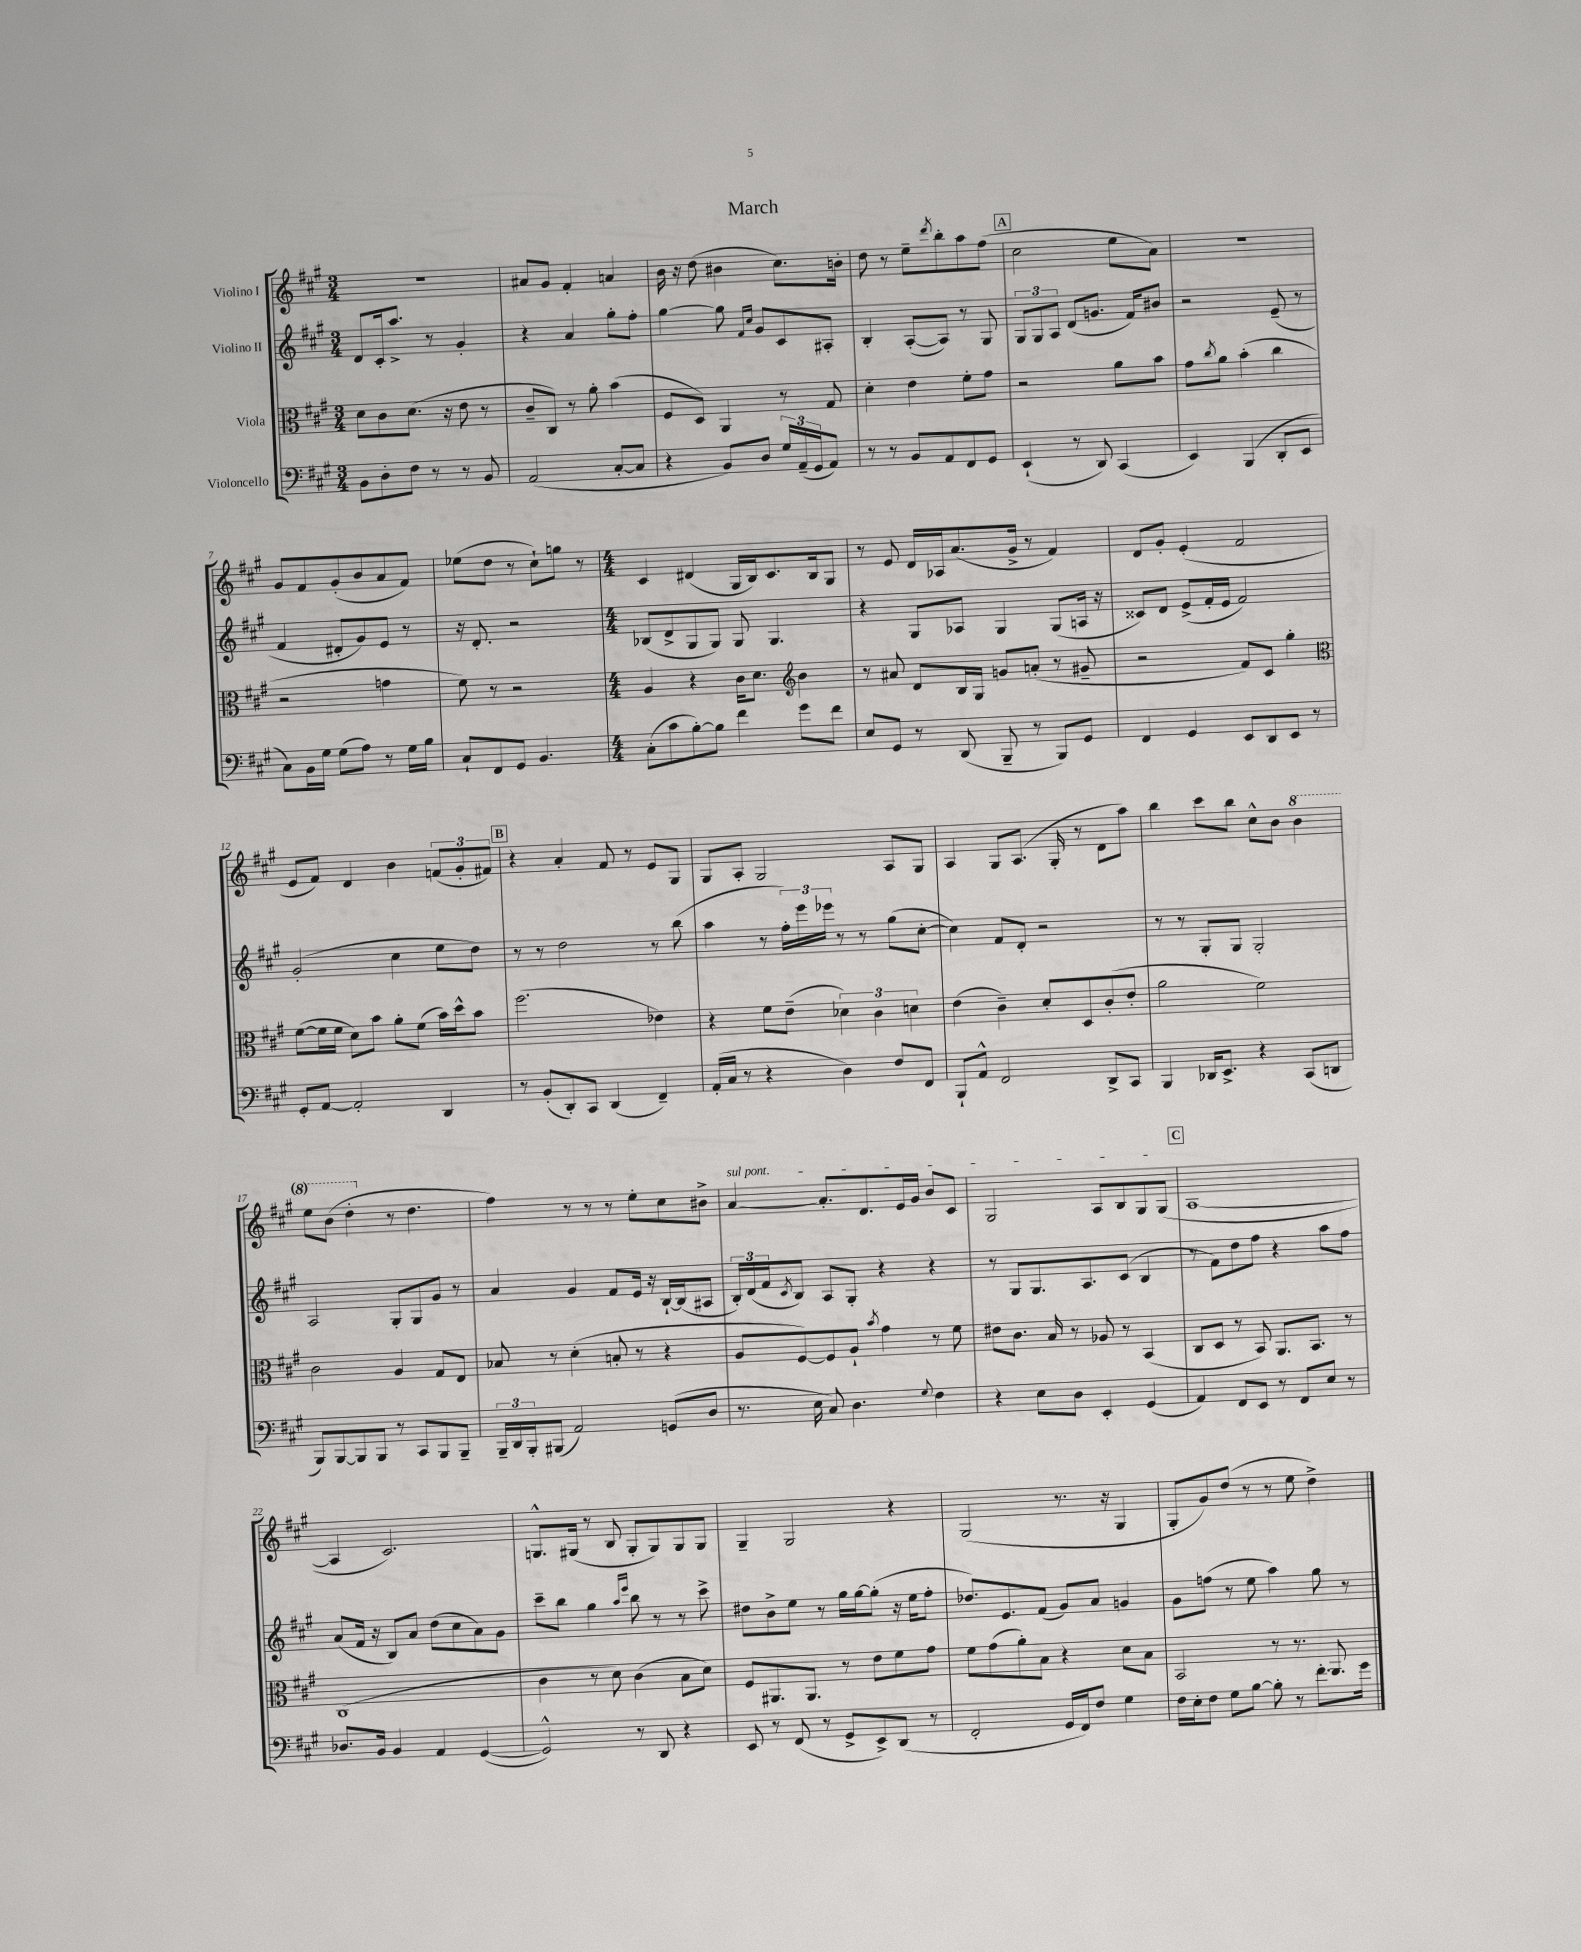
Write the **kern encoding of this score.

**kern	**kern	**kern	**kern
*staff4	*staff3	*staff2	*staff1
*clefF4	*clefC3	*clefG2	*clefG2
*k[f#c#g#]	*k[f#c#g#]	*k[f#c#g#]	*k[f#c#g#]
*M3/4	*M3/4	*M3/4	*M3/4
8BB\L	8d\L	8d/L	2.r
8D'\	8c#\	16c#'/k	.
.	.	8.aa^/J	.
8F#\J	(8.d\J	.	.
8r	.	8r	.
.	16r	.	.
8r	8e\	4g#'/	.
8BB/	8r	.	.
=	=	=	=
(2AA/	8c#~/L	4r	8a#/L
.	8C#/J)	.	8g#/J
.	8r	4a/	4f#'/
.	8a'\	.	.
[8C#'/L	(4b\	8gg#'\L	4a/
8C#/]J	.	8ff#'\J	.
=	=	=	=
4r	8F#/L	[4gg#\	16b\
.	.	.	16r
.	8D/J)	.	(8dd\
8BB/L)	4AA/	8gg#\]	4b#\
.	.	16qqf#/LL	.
.	.	16qqcc#/JJ	.
8D/J	.	8g#/L	.
24G#/LL	8r	8c#/	8.cc#\L)
(24AA~/	.	.	.
24GG#/J	.	.	.
8AA/J)	8G#/	8A#'/J	.
.	.	.	16b'\Jk
=	=	=	=
8r	4d'\	4B'/	8dd\
8r	.	.	8r
8BB/L	4e\	([8A'/L	8ee~\L
.	.	.	8qddd/
8AA/	.	8A/]J)	8bb'\
8FF#/	8f#'\L	8r	8aa\
8GG#/J	8g#\J	8G#/	(8ff#\J
=	=	=	=
(4EE`/	2r	12G#/L	2cc#\
.	.	12G#/	.
.	.	12A/J	.
8r	.	(8d/L	.
8DD/)	.	8.g/J	.
(4CC#/	8a\L	.	8ee\L
.	.	16f#/LK)	.
.	8b\J	8b#/J	8a\J)
=	=	=	=
4EE/)	8g#\L	2r	2.r
.	8qcc#/	.	.
.	8a\J	.	.
(4BBB/	(4b'\	.	.
8DD'/L	4cc#\	(8e~/	.
8EE/J	.	8r	.
=	=	=	=
8C#\L)	2r	4f#/	8g#/L
16BB\L	.	.	8f#/
16G#\JJ	.	.	.
(8G#\L	.	8d#'/L	(8g#'/
8A\J)	.	8g#/)	8b/
8r	4g\	8e/J	8a/
16G#\LL	.	8r	8f#/J)
16B\JJ	.	.	.
=	=	=	=
8C#`/L	8f#\)	16r	(8ee-\L
.	.	8.d'/	.
8FF#/	8r	.	8dd\J
8GG#/J	2r	2r	8r
4.BB/	.	.	8cc#`\L)
.	.	.	8gg\J
.	.	.	8r
=	=	=	=
*M4/4	*M4/4	*M4/4	*M4/4
(8C#'\L	4A/	(8B-/L	4c#/
8c#\	.	8d^/	.
[8B'\)	4r	8G#/	(4d#/
8B\]J	.	8G#/J)	.
4f#\	16c#\LK	8G#/	16G#/LL
.	8.d\J	.	16B/J)
.	.	4.G#/	8.c#/
*	*clefG2	*	*
8g#\L	4b\	.	.
.	.	.	16B/k
8f#\J	.	.	8G#/J
=	=	=	=
8E/L	8r	4r	8r
8GG#/J	8a#/	.	8e/
8r	8d/L	8G#/L	16d/LL
.	.	.	16A-/J
(8DD/	16B/L	8A-/J	(8.a/
.	16G#/JJ	.	.
8BBB~/	8g/L	4G#/	.
.	.	.	16g#^/Jk
8r	(8a'/J	.	8r
8BBB/L)	8r	(8G#/L	4f#/)
8GG#/J	8g#~/	16A/Jk	.
.	.	16r	.
=	=	=	=
4FF#/	2r	8c##/L)	8d/L
.	.	8d/J	8g#'/J
4GG#/	.	(8e^/L	(4e'/
.	.	16f#'/L	.
.	.	16e/JJ	.
8EE/L	8f#/L)	2f#/)	2f#/
8DD/	8c#/J	.	.
8EE/J	4gg#'\	.	.
8r	.	.	.
=	=	=	=
*	*clefC3	*	*
8GG#'/L	([8f#\L	(2g#'/	8e/L
[8AA/J	16f#\]L	.	8f#/J)
.	16f#\JJ	.	.
2AA'/]	8d\L)	.	4d/
.	8b\J	.	.
.	8a'\L	4cc#\	4b\
.	(8f#\J	.	.
4DD/	16b\LL)	8ee\L	(12f/L
.	16dd^^\J	.	.
.	.	.	12g#'/
.	8b\J	8dd\J)	.
.	.	.	12f#/J)
=	=	=	=
8r	(2.ff#\	8r	4r
(8BB'/L	.	8r	.
8DD'/)	.	2dd\	4a'/
8CC#/J	.	.	.
(4DD/	.	.	8f#/
.	.	.	8r
4FF#~/)	4e-\)	8r	8e/L
.	.	(8bb\	8G#/J
=	=	=	=
(16AA'/LL	4r	4aa\	8G#/L
16C#/JJ	.	.	.
8r	.	.	8A'/J
4r	8f#\L	8r	2G#/
.	(8e~\J	24ff#'\LL)	.
.	.	24eee\	.
.	.	24eee-\JJ	.
4D\)	6d-\)	8r	.
.	.	8r	.
.	6c#\	.	.
8F#/L	.	(8gg#\L	8A/L
.	6d\	.	.
8FF#/J	.	[8cc#'\J	8G#/J
=	=	=	=
8BBB`/L	(4e\	4cc#\])	4A/
8AA^^/J	.	.	.
2FF#/	4c#~\)	8f#/L	8G#/L
.	.	8d'/J	(8.A/J
.	8d'/L	2r	.
.	.	.	16G#'/
.	8D/	.	8r
8DD^/L	(8c#'/	.	8d\L
8CC#/J	8e'/J	.	8aa\J)
=	=	=	=
4BBB/	2a\	8r	4bb\
.	.	8r	.
16DD-/LK	.	8G#'/L	8ccc#\L
8.EE^/J	.	.	.
.	.	8G#/J	8bb\J
4r	2f#\)	2G#'/	8cc#^^\L
.	.	.	8b\J
(8CC#/L	.	.	4bb\
8DD/J	.	.	.
=	=	=	=
8BBB/L)	2c#\	2A/	8eee\L
[8BBB/	.	.	(8bb\J
8BBB/]	.	.	4ddd'\
8BBB/J	.	.	.
8r	4A/	8G#'/L	8r
8CC#/L	.	8G#/	4.dd\
8BBB/	8G#/L	8g#/J	.
8BBB~/J	8E/J	8r	.
=	=	=	=
24BBB~/LL	8B-/	4a/	4ff#\)
24DD/	.	.	.
24BBB'/J	.	.	.
(8BBB#/J	8r	.	.
2AA/)	(4d'\	4g#/	8r
.	.	.	8r
.	8B'/	8f#/L	8r
.	8r	16e/Jk	8ee'\L
.	.	16r	.
(8GG/L	4r	[16B`/LL	8cc#\
.	.	(16B/]J	.
8D/J	.	8A#/J	8b#^\J
=	=	=	=
8.r	8A/L	24B'/LL)	[4a/
.	.	(24d/	.
.	.	24f#/J	.
.	.	8qc#/	.
.	[8F#/)	8B/J)	.
16E\	.	.	.
8C#/)	8F#/]	8A/L	8.a'/]L
4.D\	8A`/J	8G#'/J	.
.	.	.	8.d/
.	8qb/	.	.
.	4g#\	4r	.
.	.	.	16e/L
.	.	.	16g#/JJ
8qqG#/	.	.	.
4F#\	8r	4r	8b/L
.	8f#\	.	8c#/J
=	=	=	=
4r	8e#\L	8r	2G#/
.	8.c#\J	8G#/L	.
8E\L	.	8.G#/	.
.	16B/	.	.
8D\J	8r	.	.
.	.	8.A/	.
4EE'/	8A-/	.	8A/L
.	8r	(8c#/J	8B/
(4GG#/	(4BB/	4B/	8G#/
.	.	.	(8G#/J
=	=	=	=
4AA/)	8C#/L	8r	[1A
.	8D/J	8f#\L)	.
8FF#/L	8r	8dd\	.
8EE/J	8BB/)	8ff#\J	.
8r	8.AA/L	4r	.
8FF#/L	.	.	.
.	8.BB/J	.	.
8E/J	.	8aa\L	.
8r	8r	8ff#\J	.
=	=	=	=
8.D-/L	(1C#	(8a/L	4A/]
.	.	16f#/Jk	.
16BB/Jk	.	16r	.
4BB/	.	8B/L)	2.c#/)
.	.	8a/J	.
4AA/	.	(8dd\L	.
.	.	8cc#\	.
([4GG#/	.	8a\)	.
.	.	8g#\J	.
=	=	=	=
2GG#^^/])	4c#\	8ccc#~\L	8.G^^/L
.	.	8bb\J	.
.	.	.	(16G#/Jk
.	8r	4gg#\	8r
.	8d\)	.	8B/
.	.	16qqaa/LL	.
.	.	16qqeee/JJ	.
8r	(4c#\	8bb\	8G#'/L
8DD/	.	8r	8G#/)
4r	8B\L	8r	8G#/
.	8d\J)	8ccc#^\	8G#/J
=	=	=	=
8EE/	8F#/L	8dd#\L	4G#~/
8r	8.AA#/	8b^\	.
(8FF#/	.	8ee\J	2G#/
.	8.AA#/J	.	.
8r	.	8r	.
8GG#^/L	8r	16gg#\LL	.
.	.	[16gg#\J	.
8EE^/)	8e\L	(8gg#'\]J	.
(8DD/J	8f#\	16r	4r
.	.	16ee\LK	.
8r	8g#\J	8ff#'\J	.
=	=	=	=
2FF#'/	8f#\L	8.dd-/L)	(2G#/
.	(8g#\	.	.
.	.	8.e/	.
.	8a'\)	.	.
.	8B\J	(8f#/J	.
16GG#/LL	4r	8g#/L)	8.r
16FF#/J)	.	.	.
8F#/J	.	8a/J	.
.	.	.	16r
4G#\	8d\L	4g/	4G#/
.	8B\J	.	.
=	=	=	=
16F#\LL	2BB/	8g#\L	8G#'/L
16E'\J	.	.	.
8F#\J	.	(8ff\J	8g#/)
8G#\L	.	8r	(8dd/J
[8B\J	.	8ee\	8r
8B'\]	8r	4aa\)	8r
8r	8.r	.	8ee\
8.f#'\L	.	8gg#\	4dd^\)
.	8.AA/	.	.
.	.	8r	.
16g#\Jk	.	.	.
==	==	==	==
*-	*-	*-	*-
